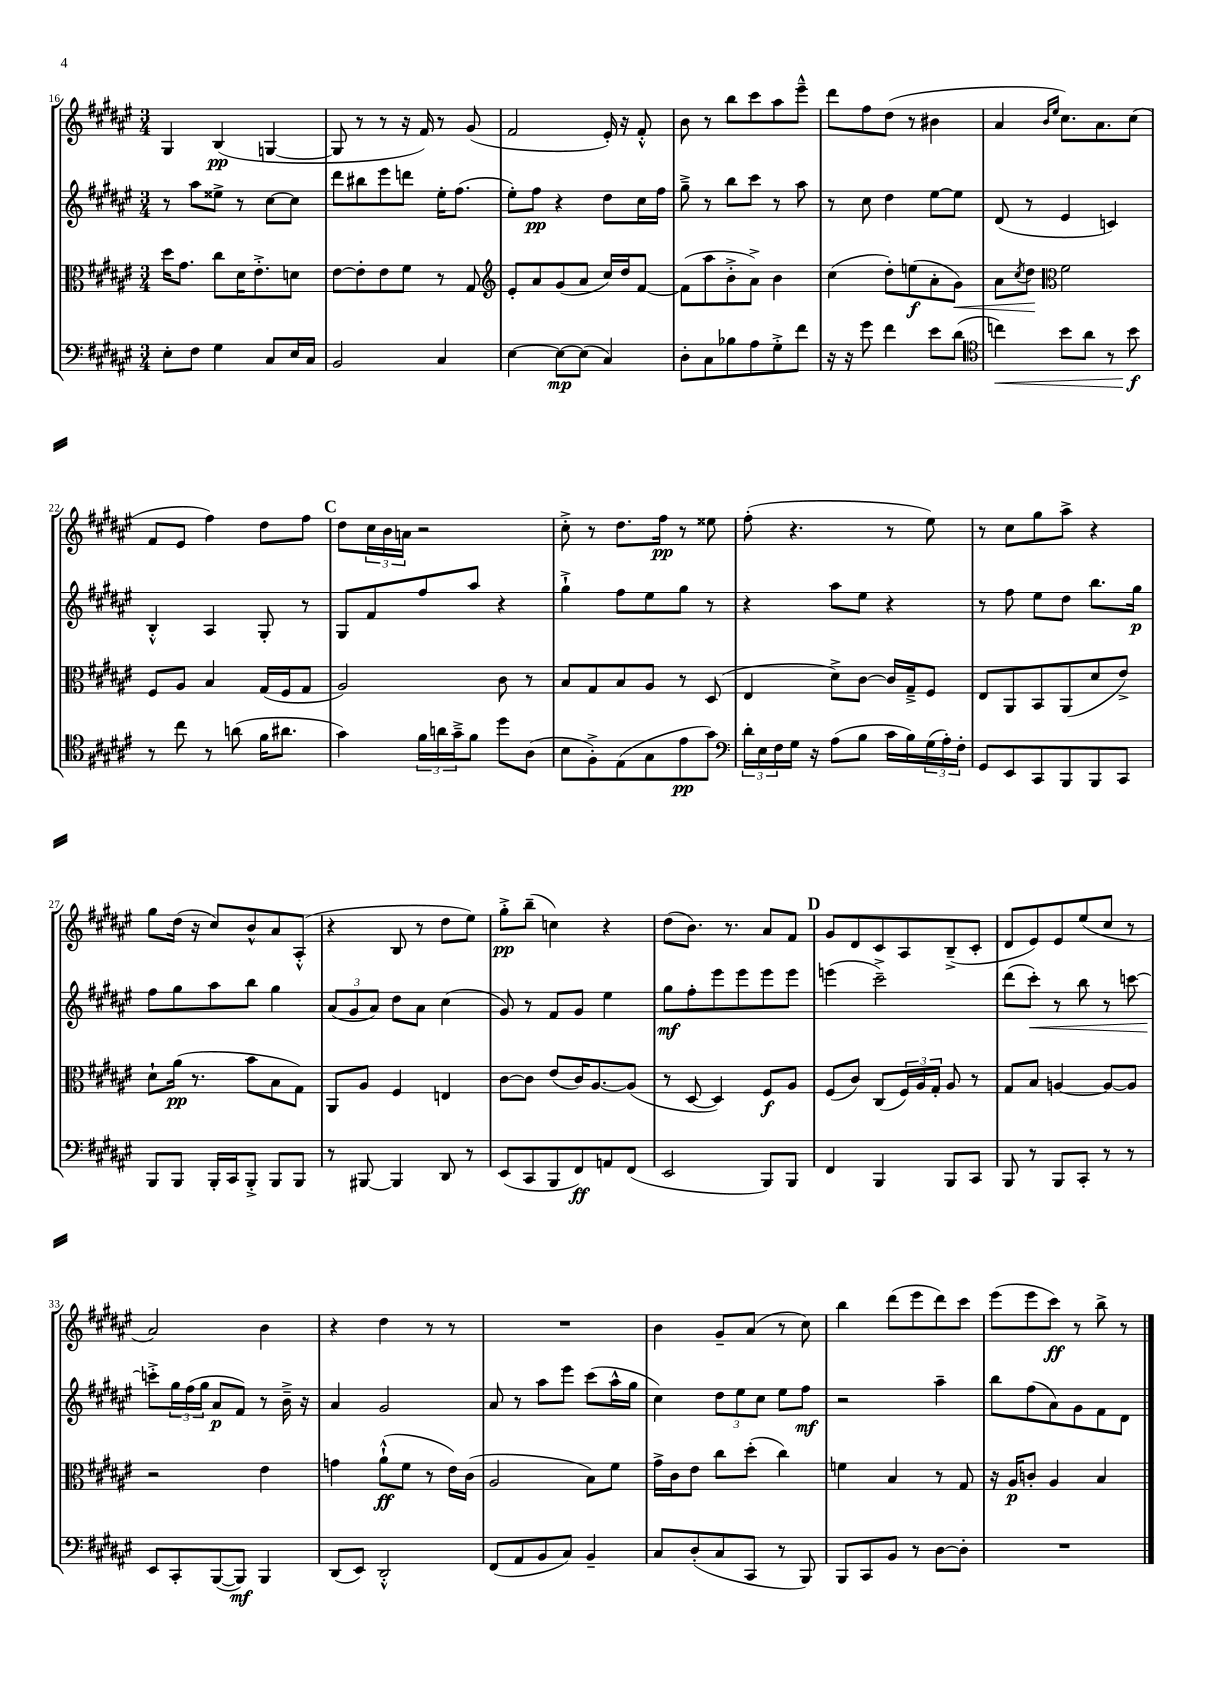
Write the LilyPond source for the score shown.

<<
\new StaffGroup <<
\new Staff = "s0" {
    \clef treble \key fis \major \numericTimeSignature \time 3/4
    gis4 b4\pp( g4~ |
    g8 r8 r8 r16 fis'16) r8 gis'8( |
    fis'2 eis'16-.) r16 fis'8-.-^ |
    b'8 r8 b''8 cis'''8 ais''8 eis'''8---^ |
    dis'''8 fis''8 dis''8( r8 bis'4 |
    ais'4 \grace { b'16 eis''16 } cis''8.) ais'8. cis''8( |
    fis'8 eis'8 fis''4) dis''8 fis''8 |
    \mark \markup { \bold "C" } dis''8 \tuplet 3/2 { cis''16 b'16 a'16 } r2 |
    cis''8-.-> r8 dis''8. fis''16\pp r8 eisis''8 |
    fis''8-.( r4. r8 eis''8) |
    r8 cis''8 gis''8 ais''8-> r4 |
    gis''8 dis''16( r16 cis''8) b'8-^ ais'8 ais8-.-^( |
    r4 b8 r8 dis''8 eis''8) |
    gis''8-.->\pp b''8--( c''4) r4 |
    dis''8( b'8.) r8. ais'8 fis'8 |
    \mark \markup { \bold "D" } gis'8 dis'8 cis'8 ais8 b8--->( cis'8-. |
    dis'8 eis'8) eis'8 eis''8( cis''8 r8 |
    ais'2) b'4 |
    r4 dis''4 r8 r8 |
    R2. |
    b'4 gis'8-- ais'8( r8 cis''8) |
    b''4 dis'''8( eis'''8 dis'''8) cis'''8 |
    eis'''8( eis'''8 cis'''8\ff) r8 b''8-> r8 \bar "|." |
}
\new Staff = "s1" {
    \clef treble \key fis \major \numericTimeSignature \time 3/4
    r8 ais''8 eisis''8-> r8 cis''8~ cis''8 |
    dis'''8 bis''8 eis'''8 d'''8 eis''16-. fis''8.( |
    eis''8-.) fis''8\pp r4 dis''8 cis''16 fis''16 |
    gis''8---> r8 b''8 cis'''8 r8 ais''8 |
    r8 cis''8 dis''4 eis''8~ eis''8 |
    dis'8( r8 eis'4 c'4) |
    b4-.-^ ais4 gis8-. r8 |
    \mark \markup { \bold "C" } gis8 fis'8 fis''8 ais''8 r4 |
    gis''4-!-> fis''8 eis''8 gis''8 r8 |
    r4 ais''8 eis''8 r4 |
    r8 fis''8 eis''8 dis''8 b''8. gis''16\p |
    fis''8 gis''8 ais''8 b''8 gis''4 |
    \tuplet 3/2 { ais'8( gis'8 ais'8) } dis''8 ais'8 cis''4( |
    gis'8) r8 fis'8 gis'8 eis''4 |
    gis''8\mf fis''8-. eis'''8 eis'''8 eis'''8 eis'''8 |
    \mark \markup { \bold "D" } e'''4( cis'''2--->) |
    dis'''8( cis'''8-.\<) r8 b''8 r8 c'''8~ |
    c'''8-.->\! \tuplet 3/2 { gis''16 fis''16( gis''16 } ais'8\p fis'8) r8 b'16---> r16 |
    ais'4 gis'2 |
    ais'8 r8 ais''8 eis'''8 cis'''8( ais''16-^ gis''16 |
    cis''4) \tuplet 3/2 { dis''8 eis''8 cis''8 } eis''8 fis''8\mf |
    r2 ais''4-- |
    b''8 fis''8( ais'8) gis'8 fis'8 dis'8 \bar "|." |
}
\new Staff = "s2" {
    \clef alto \key fis \major \numericTimeSignature \time 3/4
    dis''16 gis'8. cis''8 dis'16 eis'8.-.-> d'8 |
    eis'8~ eis'8-. eis'8 fis'8 r8 gis8 |
    \clef treble eis'8-. ais'8 gis'8( ais'8 cis''16) dis''16 fis'8~ |
    fis'8( ais''8 b'8-.-> ais'8->) b'4 |
    cis''4( dis''8-.) e''8\f( ais'8-. gis'8\<) |
    ais'8 \acciaccatura { cis''8 } dis''8\! \clef alto fis'2 |
    fis8 ais8 b4 gis16( fis16 gis8 |
    \mark \markup { \bold "C" } ais2) cis'8 r8 |
    b8 gis8 b8 ais8 r8 dis8( |
    eis4 dis'8->) cis'8~ cis'16 gis16---> fis8 |
    eis8 ais,8 b,8 ais,8( dis'8 eis'8->) |
    dis'8-! ais'16\pp( r8. b'8 b8 gis8) |
    ais,8 ais8 fis4 e4 |
    cis'8~ cis'8 eis'8( cis'16) ais8.~ ais8( |
    r8 dis8~ dis4) fis8\f ais8 |
    \mark \markup { \bold "D" } fis8( cis'8) cis8( \tuplet 3/2 { fis16) ais16 gis16-. } ais8 r8 |
    gis8 b8 a4~ a8~ a8 |
    r2 eis'4 |
    g'4 ais'8-!-^\ff( fis'8 r8 eis'16) cis'16( |
    ais2 b8) fis'8 |
    gis'16-> cis'16 eis'8 cis''8 dis''8-.( cis''4) |
    f'4 b4 r8 gis8 |
    r16 ais16\p c'8-. ais4 b4 \bar "|." |
}
\new Staff = "s3" {
    \clef bass \key fis \major \numericTimeSignature \time 3/4
    eis8-. fis8 gis4 cis8 eis16 cis16 |
    b,2 cis4 |
    eis4~ eis8~\mp eis8( cis4) |
    dis8-. cis8 bes8 ais8 gis8-.-> fis'8 |
    r16 r16 gis'8 fis'4 eis'8 dis'8( |
    \clef tenor c''4\<) b'8 ais'8 r8 b'8\f\! |
    r8 cis''8 r8 a'8( fis'16 ais'8. |
    \mark \markup { \bold "C" } gis'4) \tuplet 3/2 { fis'16 a'16 gis'16---> } fis'8 dis''8 ais8( |
    b8 fis8-.->) eis8( gis8 eis'8\pp gis'8) |
    \clef bass \tuplet 3/2 { dis'16-. eis16 fis16 } gis16 r16 ais8( b8 cis'16 b16) \tuplet 3/2 { gis16( ais16-.) fis16-. } |
    gis,8 eis,8 cis,8 b,,8 b,,8 cis,8 |
    b,,8 b,,8 b,,16-. cis,16 b,,8-.-> b,,8 b,,8 |
    r8 bis,,8~ bis,,4 dis,8 r8 |
    eis,8( cis,8 b,,8 fis,8\ff) a,8 fis,8( |
    eis,2 b,,8) b,,8 |
    \mark \markup { \bold "D" } fis,4 b,,4 b,,8 cis,8 |
    b,,8 r8 b,,8 cis,8-. r8 r8 |
    eis,8 cis,8-. b,,8~( b,,8\mf) b,,4 |
    dis,8( eis,8) dis,2-.-^ |
    fis,8( ais,8 b,8 cis8) b,4-- |
    cis8 dis8-.( cis8 cis,8 r8 b,,8) |
    b,,8 cis,8 b,8 r8 dis8~ dis8-. |
    R2. \bar "|." |
}
>>
>>
\layout { \context { \Score currentBarNumber = #16 } }
